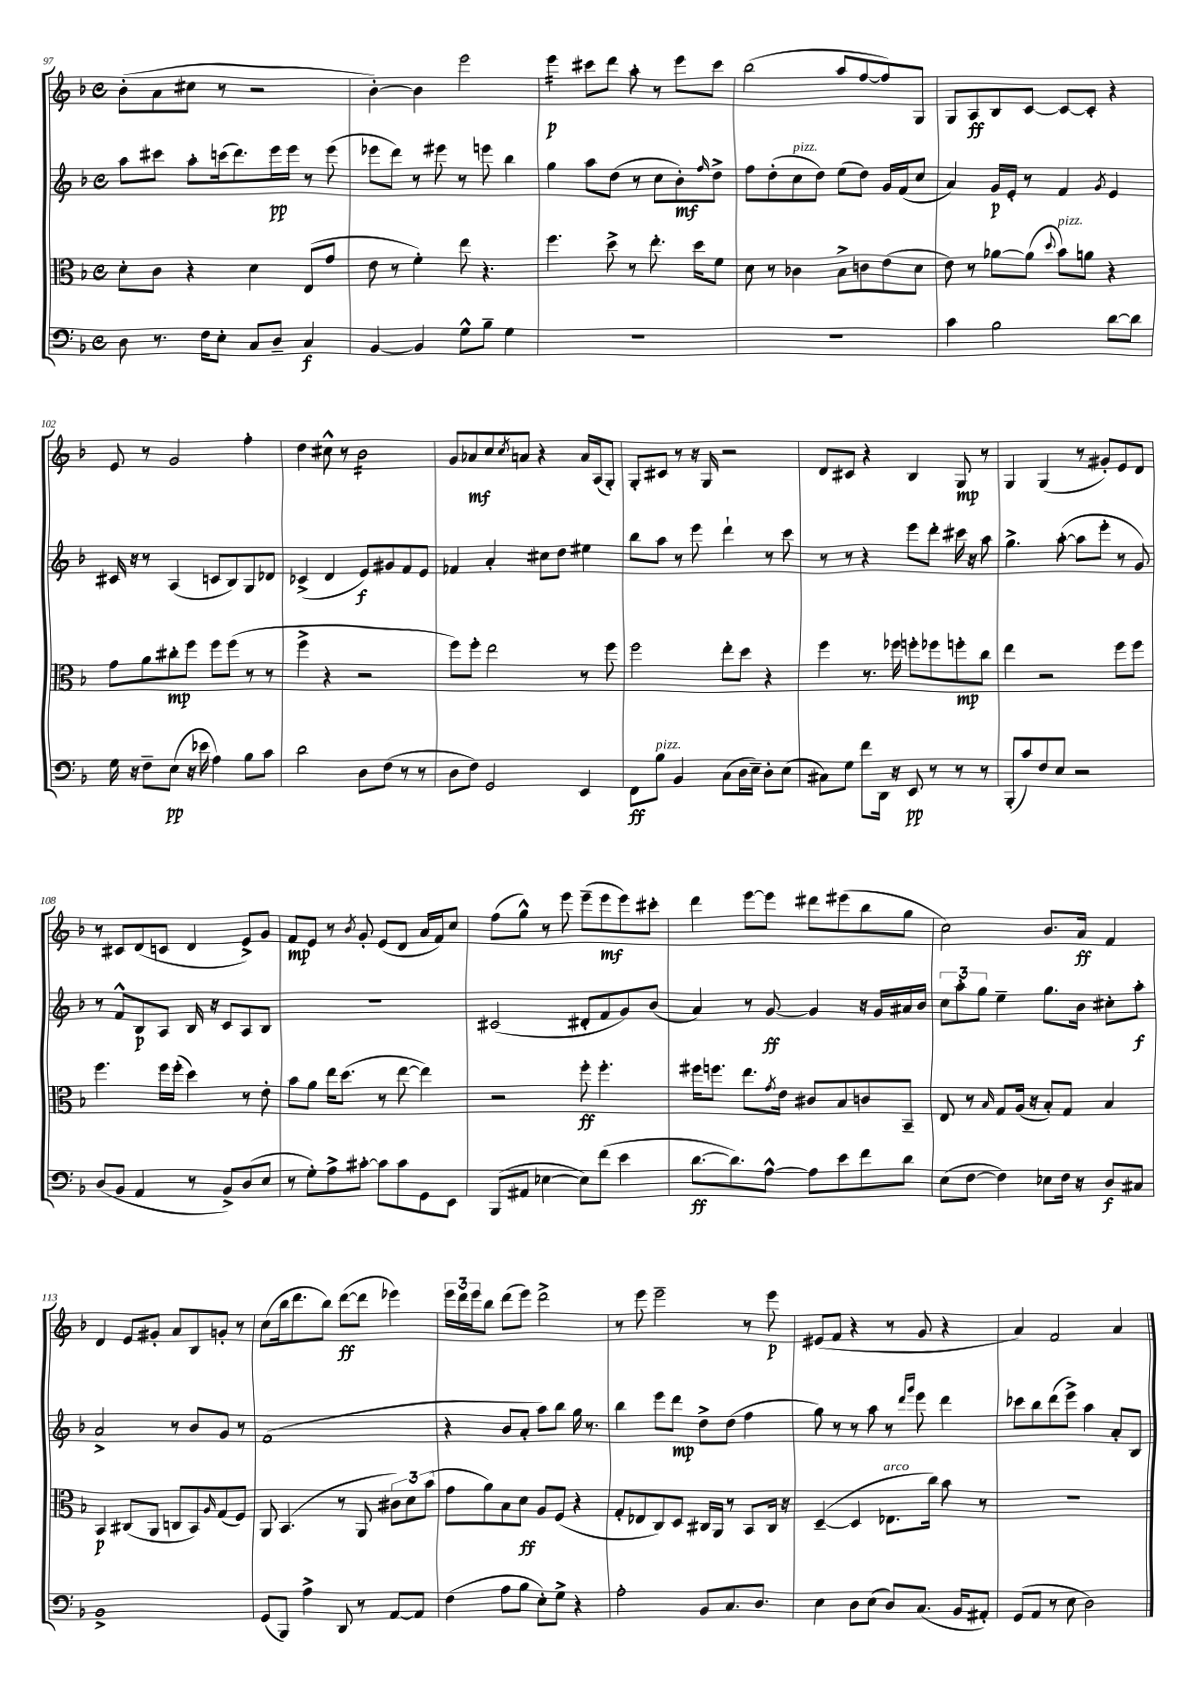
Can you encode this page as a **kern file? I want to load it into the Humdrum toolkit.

**kern	**kern	**kern	**kern
*staff4	*staff3	*staff2	*staff1
*clefF4	*clefC3	*clefG2	*clefG2
*k[b-]	*k[b-]	*k[b-]	*k[b-]
*M4/4	*M4/4	*M4/4	*M4/4
*met(c)	*met(c)	*met(c)	*met(c)
8D	8d'	8aa	(8b-'
8.r	8c	8ccc#	8a
.	4r	8aa'	8cc#
16F	.	.	.
8E'	.	(16ccc	8r
.	.	8.ddd)	.
8C	4d	.	2r
8D~	.	16eee	.
.	.	16eee	.
4C	(8E	8r	.
.	8g	(8eee	.
=	=	=	=
[4BB-	8e	8eee-	[4b-')
.	8r	8ddd)	.
4BB-]	4f')	8r	4b-]
.	.	8eee#	.
8G^^	8ee	8r	2eee
8B-~	4.r	8eee	.
4G	.	4bb-	.
=	=	=	=
1r	4.ff	4gg	4eee
.	.	8aa	8ccc#
.	8dd^	(8dd	8ddd
.	8r	8r	8aa'
.	8.ee'	8cc	8r
.	.	8b-')	8eee
.	16dd	.	.
.	.	16qqff	.
.	8f	8dd^	8ccc#
=	=	=	=
1r	8d	8ff	(2bb-
.	8r	(8dd'	.
.	4c-	8cc	.
.	.	8dd)	.
.	8B-^	(8ee	8aa
.	8c	8dd)	[8ff
.	(8e	16g	8ff])
.	.	(16f	.
.	8d	8cc	8G
=	=	=	=
4c	8e)	4a)	8G
.	8r	.	8A
2B-	[8a-	16g	8B-
.	.	16e'	.
.	(8a-]	8r	[8c
.	8qqdd	.	.
.	8b-)	4f	8c_
.	8a	.	8c']
.	.	8qg	.
[8d	4r	4e	4r
8d]	.	.	.
=	=	=	=
16G	8g	16c#	8e
16r	.	16r	.
8F~	8a	8r	8r
(8E	8cc#'	(4A	2g
16r	8ff	.	.
16e-	.	.	.
4A)	8ff	8c	.
.	(8ff	8B-)	.
8B-	8r	8G	4ff'
8c	8r	8d-	.
=	=	=	=
2d	4ff^	(4c-^	4dd
.	4r	4d	8cc#^^
.	.	.	8r
8D	2r	8e)	2b-
(8F	.	8g#	.
8r	.	8f	.
8r	.	8e	.
=	=	=	=
8D	8ff)	4f-	8g
8F)	8ff'	.	8a-
2GG	2ee	4a'	8cc
.	.	.	8qcc
.	.	.	8a
.	.	8cc#	4r
.	.	8dd	.
4EE	8r	4ee#	16a
.	.	.	(16A
.	8ff	.	8G')
=	=	=	=
8FF	2ff	8bb-	8G'
8B-	.	8aa	8c#
4BB-	.	8r	8r
.	.	8eee	16r
.	.	.	16G
(8C	8ee'	4ddd`	2r
16D	8dd	.	.
16E~)	.	.	.
8D'	4r	8r	.
(8E	.	8ccc	.
=	=	=	=
8C#)	4ff	8r	8d
8G	.	8r	8c#
8f	8.r	4r	4r
16DD	.	.	.
16r	16ff-	.	.
8EE	8ff'	8eee	4B-
8r	8ff-	8ddd'	.
8r	8ff'	16ccc#	8G
.	.	16r	.
8r	8cc	8aa	8r
=	=	=	=
(8BBB-'	4ee	4.gg^	4G
8c)	.	.	.
8F	2r	.	(4G
8E	.	([8aa'	.
2r	.	8aa]	8r
.	.	8eee'	8g#')
.	8ff	8r	8e
.	8ff	8g)	8d
=	=	=	=
(8D	4.ff	8r	8r
8BB-	.	8f^^	8c#
4AA	.	8B-	(8d
.	16ff	8A	8c
.	(16ff'	.	.
8r	4dd)	16B-	4d
.	.	16r	.
8BB-^)	.	8c	.
(8D	8r	8A	8e^)
8E	8e'	8B-	8g
=	=	=	=
8r	8b-	1r	8f
8G')	8a	.	8e
8A^	16ee	.	8r
.	(8.dd	.	.
.	.	.	8qb-
[8c#'	.	.	8g'
8c#]	8r	.	(8e
8c#	[8ee	.	8d
8GG	4ee])	.	16a
.	.	.	16f)
8EE	.	.	8cc
=	=	=	=
(8BBB-	2r	(2c#	(8ff
8AA#	.	.	8gg^^)
[4E-	.	.	8r
.	.	.	8eee
8E-])	8ff'	8d#'	(8eee~
(8f	4.ff'	8f	8eee
4e	.	8g)	8eee)
.	.	(8b-	8ccc#'
=	=	=	=
[8.d	16ff#	4a)	4ddd
.	8.ff	.	.
8.d])	.	.	.
.	8.ee	8r	[8eee
[8A^^	.	[8g	8eee]
.	8qg	.	.
.	16e	.	.
8A]	8c#	4g]	8ddd#
8e	8B-	.	(8eee#
8f	8c	16r	8bb-
.	.	16g	.
8d	8BB-~	16a#	8gg
.	.	16b-	.
=	=	=	=
(8E	8E	12cc	2cc)
.	.	12aa'	.
[8F	8r	.	.
.	.	12gg	.
.	16qqB-	.	.
4F])	8G	4ee~	.
.	(16A	.	.
.	16r	.	.
8E-	8B-')	8.gg	8.b-
16F	8G	.	.
16r	.	16b-	16a
8D	4B-	8cc#'	4f
8C#	.	8aa'	.
=	=	=	=
1BB-^	4BB-	2a^	4d
.	(8C#	.	8e
.	8AA	.	8g#'
.	8C	8r	8a
.	8BB-)	8b-	8B-
.	16qqA	.	.
.	(8G	8g	8g'
.	8F)	8r	8r
=	=	=	=
(8GG	8AA	(1f	(8cc
8BBB-)	(4.BB-	.	16bb-
.	.	.	8.ddd
4A^	.	.	.
.	.	.	8bb-)
8DD	8r	.	([8ddd
8r	8AA	.	8ddd]
[8AA	12c#)	.	4eee-)
.	12d	.	.
8AA]	.	.	.
.	(12b-	.	.
=	=	=	=
(4F	8g	4r	24eee
.	.	.	24ddd
.	.	.	24eee
.	8a)	.	8bb-
8A	8B-	8b-	(8ddd
8B-	8d	8a'	8eee)
8E')	8A	8aa)	2ddd^
8G^	(8F	8bb-	.
4r	4r	16gg	.
.	.	8.r	.
=	=	=	=
2A'	8G'	4bb-	8r
.	8E-	.	8eee
.	8C)	8eee	2eee~
.	8D	8ddd	.
8BB-	16C#	8dd^	.
.	16AA	.	.
8.C	8r	(8dd	.
.	8BB-	4ff	8r
8.D	.	.	.
.	16C#	.	8eee
.	16r	.	.
=	=	=	=
4E	([4D~	8gg)	(8e#
.	.	8r	8f
8D	4D]	8r	4r
(8E	.	8aa	.
8D)	8.E-	8r	8r
.	.	16qqddd	.
.	.	16qqggg	.
(8.C	.	8eee	8g
.	16cc)	.	.
.	8b-	4ddd	4r
16BB-	.	.	.
8AA#')	8r	.	.
=	=	=	=
(8GG	1r	8ccc-	4a)
8AA	.	8bb-	.
8r	.	(8ddd	2f
8E	.	8eee^)	.
2D)	.	4aa	.
.	.	8a'	4a
.	.	8B-	.
==	==	==	==
*-	*-	*-	*-
